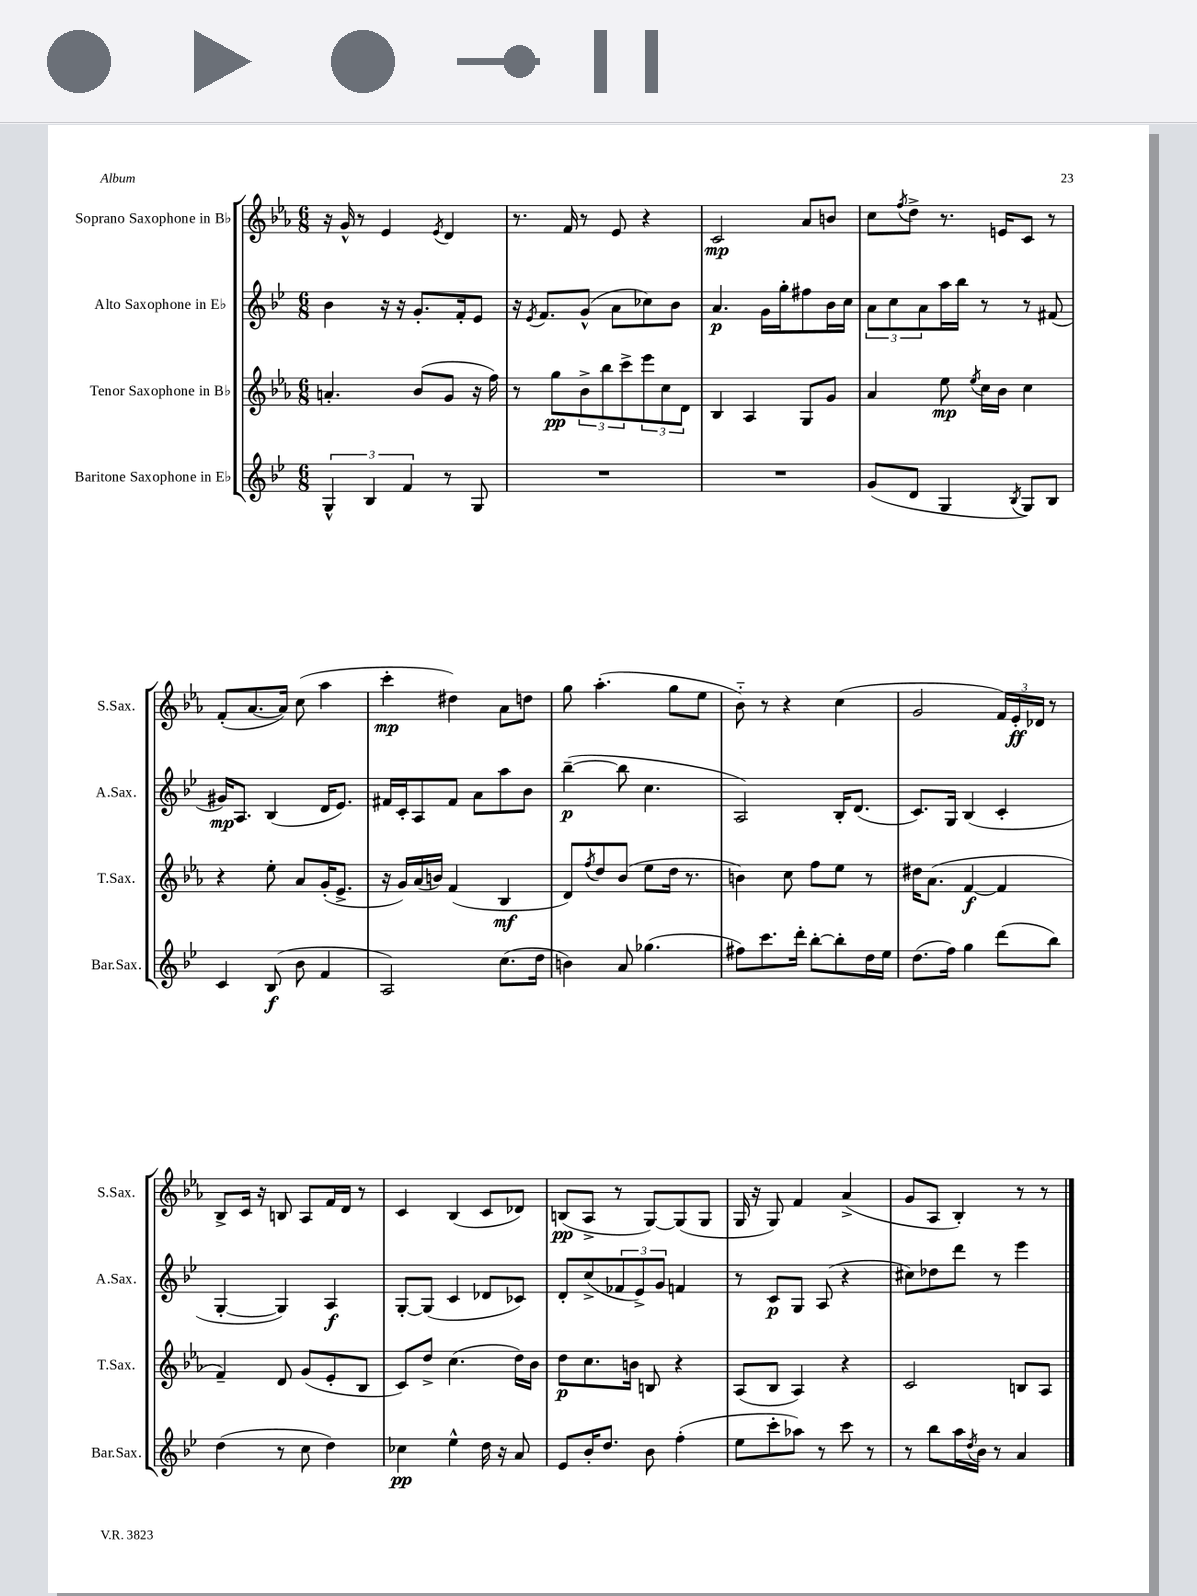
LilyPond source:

<<
\new StaffGroup <<
\new Staff = "s0" \with { instrumentName = "Soprano Saxophone in Bb" shortInstrumentName = "S.Sax." } {
    \clef treble \key ees \major \numericTimeSignature \time 6/8
    r16 g'16-^ r8 ees'4 \acciaccatura { ees'8 } d'4 |
    r8. f'16 r8 ees'8 r4 |
    c'2\mp aes'8 b'8 |
    c''8 \acciaccatura { f''8 } d''8-> r8. e'16 c'8 r8 |
    f'8-.( aes'8.~ aes'16) c''8( aes''4 |
    c'''4-.\mp dis''4) aes'8 d''8 |
    g''8 aes''4.-.( g''8 ees''8 |
    bes'8-_) r8 r4 c''4( |
    g'2 \tuplet 3/2 { f'16) ees'16-.\ff des'16 } r8 |
    bes8-> c'16 r16 b8 aes8 f'16 d'16 r8 |
    c'4 bes4( c'8 des'8) |
    b8\pp( aes8-> r8 g8~) g8( g8 |
    g16 r16 g8) f'4 aes'4->( |
    g'8 aes8 bes4-.) r8 r8 \bar "|." |
}
\new Staff = "s1" \with { instrumentName = "Alto Saxophone in Eb" shortInstrumentName = "A.Sax." } {
    \clef treble \key bes \major \numericTimeSignature \time 6/8
    bes'4 r16 r16 g'8.-. f'16-. ees'8 |
    r16 \acciaccatura { ees'8 } f'8. g'8-^( a'8 ces''8) bes'8 |
    a'4.\p g'16 g''16-. fis''8 bes'16 c''16 |
    \tuplet 3/2 { a'8 c''8 a'8 } a''16 bes''16 r8 r8 fis'8( |
    gis'16\mp) a8. bes4( d'16 ees'8.) |
    fis'16 c'16-. a8 fis'8 a'8 a''8 bes'8 |
    bes''4~--\p( bes''8 c''4. |
    a2) bes16-. d'8.( |
    c'8.) g16 bes4( c'4-. |
    g4~-. g4) a4\f |
    g8~-. g8( c'4 des'8 ces'8) |
    d'8-. c''8->( \tuplet 3/2 { fes'8 ees'8->) g'8 } f'4 |
    r8 c'8\p g8 a8( r4 |
    cis''8) des''8 d'''8 r8 ees'''4 \bar "|." |
}
\new Staff = "s2" \with { instrumentName = "Tenor Saxophone in Bb" shortInstrumentName = "T.Sax." } {
    \clef treble \key ees \major \numericTimeSignature \time 6/8
    a'4.-. bes'8( g'8 r16 f''16) |
    r8 g''8\pp \tuplet 3/2 { bes'8-> bes''8 c'''8-> } \tuplet 3/2 { ees'''8 c''8 d'8 } |
    bes4 aes4 g8 g'8 |
    aes'4 ees''8\mp \acciaccatura { ees''8 } c''16 bes'16 c''4 |
    r4 ees''8-. aes'8 g'16-.( ees'8.-> |
    r16 g'16) aes'16( b'16) f'4( bes4\mf |
    d'8) \acciaccatura { f''8 } d''8 bes'8( ees''8 d''16 r8. |
    b'4) c''8 f''8 ees''8 r8 |
    dis''16 aes'8.( f'4~\f f'4 |
    f'4--) d'8 g'8( ees'8-. bes8 |
    c'8) d''8-> c''4.( d''16) bes'16 |
    d''8\p c''8. b'16 b8 r4 |
    aes8( bes8 aes4) r4 |
    c'2 b8 aes8 \bar "|." |
}
\new Staff = "s3" \with { instrumentName = "Baritone Saxophone in Eb" shortInstrumentName = "Bar.Sax." } {
    \clef treble \key bes \major \numericTimeSignature \time 6/8
    \tuplet 3/2 { g4-^ bes4 f'4 } r8 g8 |
    R2. |
    R2. |
    g'8( d'8 g4 \acciaccatura { bes8 } g8) bes8 |
    c'4 bes8\f( bes'8 f'4 |
    a2) c''8.( d''16 |
    b'4) a'8 ges''4.( |
    fis''8) c'''8. d'''16-. bes''8~-. bes''8-. d''16 ees''16 |
    d''8.( f''16) g''4 d'''8( bes''8) |
    d''4( r8 c''8 d''4) |
    ces''4\pp ees''4-^ d''16 r16 a'8 |
    ees'8 bes'16-. d''8. bes'8 f''4-.( |
    ees''8 c'''8-. aes''8) r8 c'''8 r8 |
    r8 bes''8 a''16 \acciaccatura { d''8 } bes'16 r8 a'4 \bar "|." |
}
>>
>>
\layout { \context { \Score \remove "Bar_number_engraver" } }
